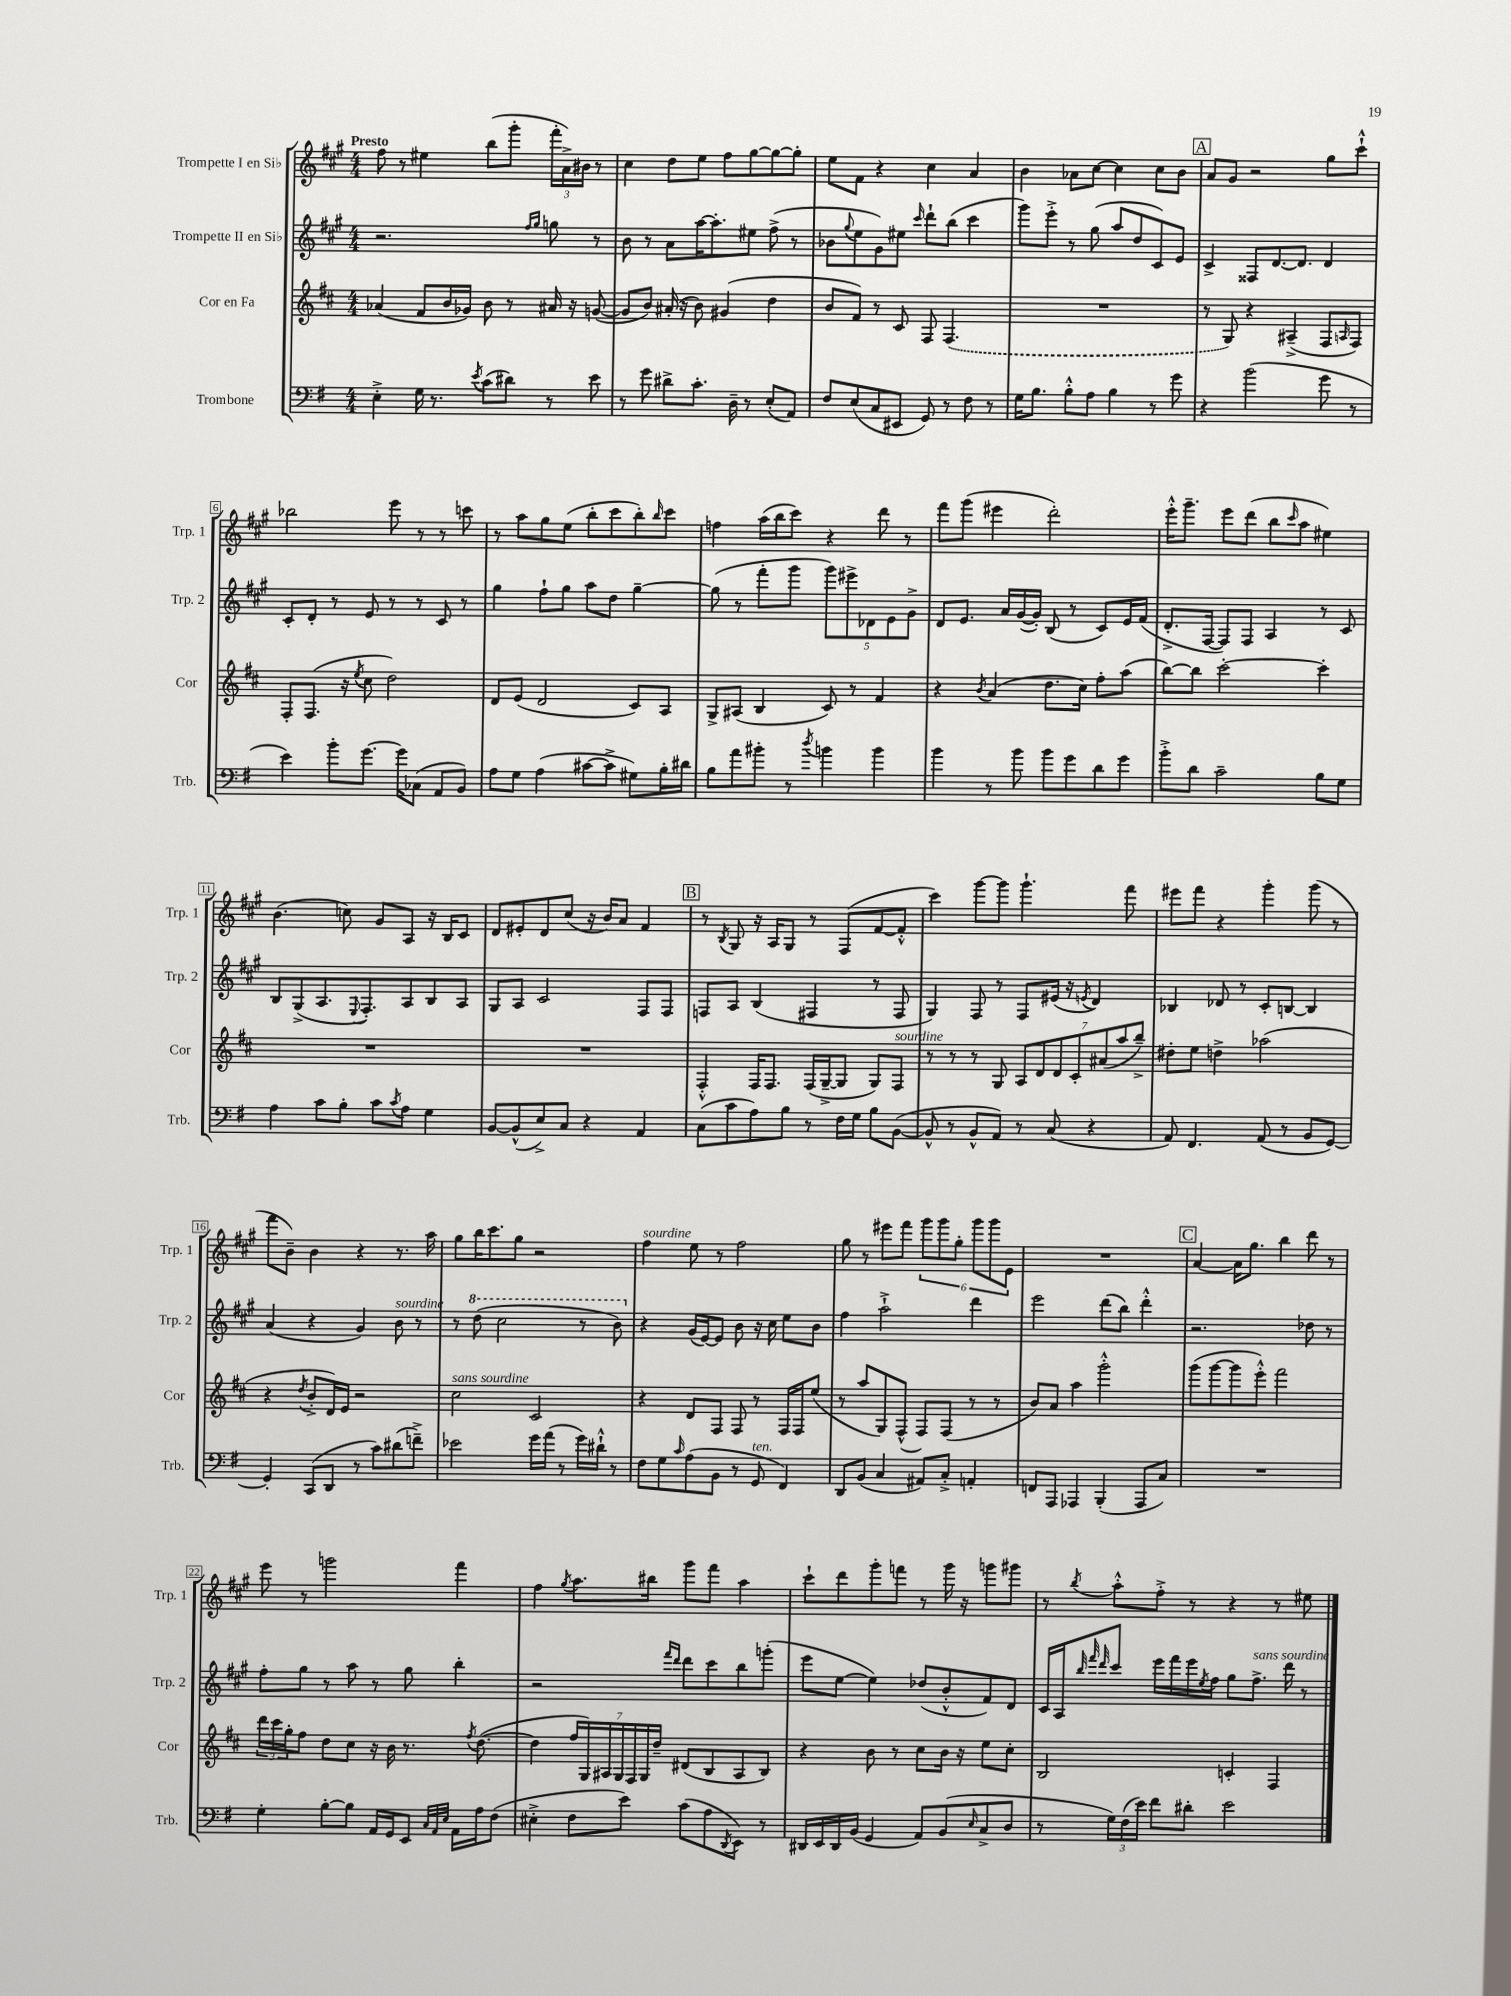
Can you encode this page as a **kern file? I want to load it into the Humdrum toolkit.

**kern	**kern	**kern	**kern
*part4	*part3	*part2	*part1
*staff4	*staff3	*staff2	*staff1
*I"Trombone	*I"Cor en Fa	*I"Trompette II en Si♭	*I"Trompette I en Si♭
*I'Trb.	*I'Cor	*I'Trp. 2	*I'Trp. 1
*clefF4	*clefG2	*clefG2	*clefG2
*k[f#]	*k[f#c#]	*k[f#c#g#]	*k[f#c#g#]
*M4/4	*M4/4	*M4/4	*M4/4
=1	=1	=1	=1
!	!	!	!LO:TX:a:B:t=Presto
4E'^\	(4a-X/	2.r	8ff#\
.	.	.	8r
16G\	8f#/L	.	4ee#X\
8.r	.	.	.
.	16b/L	.	.
.	16g-X/JJ)	.	.
8qe/	.	.	.
(8c\L	8b\	.	(8bb\L
8d#X\J)	8r	.	8ggg#'\J
.	.	16qqff#/LL	.
.	.	16qqgg#/JJ	.
8r	16a#X/	8ggn\	24fff#'\LL
.	.	.	24a^\)
.	16r	.	.
.	.	.	24b#X\JJ
8e\	([8gn/	8r	8r
=2	=2	=2	=2
8r	8g/L]	8b\	4cc#\
8g\	8b/J)	8r	.
8d#X^\L	(16a#X'/	8a\L	8dd\L
.	16r	.	.
8.c'\J	8b\)	[16aa\K	8ee\J
.	.	8.aa'\]	.
.	(4g#X/	.	8ff#\L
16D~\	.	.	.
8r	.	8ee#X\J	[8gg#\
(8E'/L	4dd\	(8ff#^\	8gg#\_
8AA/J)	.	8r	8gg#'\J]
=3	=3	=3	=3
8F#/L	8b/L	8b-X\L	8ee\L
.	.	8qqgg#/	.
(8E/	8f#/J)	8ee\	8f#\J
8C/	8r	8g#\)	4r
8EE#X/J	8c#/	8ee#X\J	.
.	.	16qqccc#/	.
8GG/)	8F#/	8ddd`\L	4cc#\
8r	(4.F#/	(8bb\J	.
8F#\	.	4ccc#\	4a/
8r	.	.	.
=4	=4	=4	=4
16G\KL	1r	8ggg#\L)	4b\
8.B\J	.	.	.
.	.	8eee'^\J	.
8B'^^\L	.	8r	8a-X\L
8A\J	.	(8gg#\	[8cc#\J
4B\	.	8aa/L	4cc#\]
.	.	8dd/	.
8r	.	8c#/)	8cc#\L
8g\	.	8e/J	8b\J
!!LO:REH:place=s1:t=A
=5	=5	=5	=5
4r	8r	4c#^/	8a/L
.	8G/)	.	8g#/J
(2b\	4r	8F##X/L	2r
.	.	[8.d/	.
.	(4A#X~^/	.	.
.	.	8.d/J]	.
8g\	8F#/L	4d/	8gg#\L
.	16qqAn/	.	.
8r	8F#/J)	.	8ccc#`^^\J
!!LO:LB:g=z
=6	=6	=6	=6
4e\)	8F#'/L	8c#'/L	2bb-X\
.	(8.F#/J	8d'/J	.
8b'\L	.	8r	.
.	16r	.	.
.	8qee/	.	.
[8.g\J	8cc#\	8e/	.
.	2dd\)	8r	8eee\
16g\KL]	.	.	.
(8C-X\J	.	8r	8r
8AA/L	.	8c#/	8r
8BB/J)	.	8r	8cccn\
=7	=7	=7	=7
8A\L	8d/L	4gg#\	8r
8G\J	(8e/J	.	8aa\L
(4A\	2d/	8ff#`\L	8gg#\
.	.	8gg#\J	(8ee\J
[8c#X\L	.	8aa\L	8bb'\L
8c#^\J]	.	8dd\J	8ccc#\
8G#X\L)	8c#/L)	[4gg#~\	8bb'\)
.	.	.	16qqbb/
16B'\L	8A/J	.	8ccc#\J
16d#X\JJ	.	.	.
=8	=8	=8	=8
8B\L	8G^/L	(8gg#\]	4ffn\
8a\	(8A#X/J	8r	.
8b#X'\J	4B/	8fff#'\L	(16aa\LL
.	.	.	16bb\J
8r	.	8ggg#\J	8ccc#\J)
8qdd/	.	.	.
4bn\	8c#/)	10ggg#\L)	4r
.	.	10eee#X^\	.
.	8r	.	.
.	.	10d-X\	.
4b\	4f#/	.	8ddd\
.	.	10e\	.
.	.	.	8r
.	.	10g#^\J	.
=9	=9	=9	=9
4b\	4r	8d/L	8fff#\L
.	.	8.e/J	(8ggg#\J
.	8qb/	.	.
8r	(4a/	.	4eee#X\
.	.	16a/LL	.
8b\	.	([16g#/	.
.	.	16g#'/JJ])	.
8b\L	8.dd\L	(8B/	2ddd'\)
8g\	.	8r	.
.	16cc#\Jk)	.	.
8d\	8ff#'\L	8c#/L)	.
8g\J	(8aa\J	16e/L	.
.	.	(16f#/JJ	.
=10	=10	=10	=10
8b'^\L	[8bb\L)	8.d'^/L	16eee'^^\KL
.	.	.	8.ggg#~\J
8d\J	8bb\J]	.	.
.	.	[16F#/Jk	.
2c~\	[2ccc#'\	8F#/L])	8eee\L
.	.	8F#/J	(8ddd\J
.	.	4A/	8bb\L
.	.	.	16qqccc#/
.	.	.	8aa\J
8B\L	4ccc#'\]	8r	4ee#X\)
8G\J	.	8c#/	.
!!LO:LB:g=z
=11	=11	=11	=11
4A\	1r	8B/L	(4.b\
.	.	(8G#^/	.
8c\L	.	8.A/	.
8B'\J	.	.	8ccn\)
.	.	8qqE/	.
.	.	8.F#'/)	.
8c\L	.	.	8g#/L
8qc/	.	.	.
8A\J	.	8A/	8A/J
4G\	.	8B/	16r
.	.	.	16B/KL
.	.	8A/J	8c#/J
=12	=12	=12	=12
[8BB/L	1r	8G#/L	8d/L
(8BB^^/]	.	8A/J	8e#X'/
8E^/)	.	2c#/	8d/
8C/J	.	.	(8cc#/J
4r	.	.	16r
.	.	.	16b/KL)
.	.	.	8a/J
4AA/	.	8F#/L	4f#/
.	.	8F#/J	.
!!LO:REH:place=s1:t=B
=13	=13	=13	=13
(8C\L	4F#'^^/	8Fn/L	8r
.	.	.	8qB/
8c\	.	8A/J	8G#/
8A\)	16F#/KL	(4B/	16r
.	8.F#/J	.	16A/KL
8B\J	.	.	8G#/J
8r	(16F#/LL	4F#X/	8r
.	[16G~^/J	.	.
16F#\LL	8G/J]	.	(8F#/L
16G\JJ	.	.	.
8B\L	8G/L)	8r	[8f#/
!	!LO:TX:a:i:t=sourdine	!	!
([8BB\J	8F#/J	8F#/	8f#'^^/J]
=14	=14	=14	=14
8BB^^/]	8r	4G#/)	4ccc#\)
8r	8r	.	.
8BB^^/L	8r	8F#/	[8ggg#\L
8AA/J)	8G/	8r	8ggg#\J]
8r	14A/L	8F#/L	4.ggg#`\
.	14d/	.	.
(8C/	.	(16e#X/Jk	.
.	14d/	.	.
.	.	16r	.
.	14c#'/	.	.
.	.	8qen/	.
4r	.	4d/)	.
.	(14a#X/	.	.
.	14aa/	.	.
.	.	.	8fff#\
.	14bb~^/J)	.	.
=15	=15	=15	=15
8AA/)	8dd#X'\L	4B-X/	8eee#X\L
4.FF#/	8ee\J	.	8fff#\J
.	4ddn^\	8d-X/	4r
.	.	8r	.
(8AA/	(2aa-X\	8c#'/L	4ggg#'\
8r	.	[8Bn/J	.
8BB/L	.	4B/]	(8ggg#\
[8GG/J)	.	.	8r
!!LO:LB:g=z
=16	=16	=16	=16
4GG'/]	4r	(4a/	8fff#\L
.	.	.	8b~\J)
.	8qdd/	.	.
(8CC/L	8b'^/L	4r	4b\
8DD/J	16d/L)	.	.
.	16e/JJ	.	.
8r	2r	4g#/)	4r
8c\L)	.	.	.
!	!	!LO:TX:a:i:t=sourdine	!
(8d#X\	.	8b\	8.r
8fn~^\J)	.	8r	.
.	.	.	16aa\
=17	=17	=17	=17
!	!LO:TX:a:i:t=sans sourdine	!	!
2e-X\	2cc#\	8r	8gg#\L
*	*	*8va	*
.	.	(8ddd\	16bb\K
.	.	.	8.ccc#\
.	.	2ccc#\	.
.	.	.	8gg#\J
16g\LL	2c#/	.	2r
(16a\JJ	.	.	.
8r	.	.	.
16g\LL)	.	8r	.
16d#X`^^\JJ	.	.	.
8r	.	8bb\)	.
=18	=18	=18	=18
*	*	*X8va	*
!	!	!	!LO:TX:a:i:t=sourdine
8F#\L	4r	4r	4ff#\
8G\	.	.	.
16qqc/	.	.	.
(8A\	8d/L	(16g#/LL	8ee\
.	.	[16e/J)	.
8BB\J	8F#/J	8e/J]	8r
8r	8F#/	8b\	2ff#\
!LO:TX:a:i:t=ten.	!	!	!
8GG/	8r	16r	.
.	.	16cc#\	.
4FF#/)	16F#/LL	8ee\L	.
.	16F#/J	.	.
.	(8ee/J	8b\J	.
=19	=19	=19	=19
8DD/L	8r	4ff#\	8gg#\
(8BB/J	8aa/L	.	8r
4C/	8G/)	2aa`^\	8eee#X\L
.	(8F#^^/J	.	8fff#\J
8AA#X/L)	8F#/L)	.	12ggg#\L
.	.	.	12ggg#\
8C'^/J	(8F#/J	.	.
.	.	.	12gg#'\J
4AAn'/	8r	4ddd\	12ggg#\L
.	.	.	12ggg#\
.	8r	.	.
.	.	.	12e\J
=20	=20	=20	=20
8FFn/L	8b/L)	2eee\	1r
8AAA/J	8a/J	.	.
4AAA-X/	4aa\	.	.
(4BBB'/	2ggg'^^\	(8ddd\L	.
.	.	8bb\J)	.
8AAA-/L	.	4ddd'^^\	.
8C/J)	.	.	.
!!LO:REH:place=s1:t=C
=21	=21	=21	=21
1r	(8ggg\L	2.r	[4a/
.	[8ggg\	.	.
.	8ggg\]	.	16a\KL]
.	.	.	8.gg#\J
.	8eee'^^\J)	.	.
.	2fff#\	.	4bb\
.	.	8dd-X\	8ddd\
.	.	8r	8r
!!LO:LB:g=z
=22	=22	=22	=22
4G'\	24ddd\LL	8ff#'\L	8eee\
.	24ccc#\	.	.
.	24gg'\J	.	.
.	8ff#\J	8gg#\J	8r
[8B'\L	8dd\L	8r	2gggn\
8B\J]	8cc#\J	8aa\	.
16AA/LL	16r	8r	.
16GG/J	16b\	.	.
8EE/J	8.r	8gg#\	.
32qqC/LLL	.	.	.
32qqAA/	.	.	.
32qqE/JJJ	.	.	.
16AA\LL	.	4bb'\	4fff#\
.	8qff#/	.	.
16A\J	([8.dd\	.	.
(8F#\J	.	.	.
=23	=23	=23	=23
4E#X'^\	4dd\]	2r	4ff#\
.	.	.	8qgg#/
8F#\L	28ff#/LL	.	8.aa\L
.	28G/)	.	.
.	28A#X/	.	.
.	28G/	.	.
8e\J)	.	.	.
.	28F#/	.	.
.	28G/	.	.
.	.	.	16bb#X\Jk
.	28dd~/JJ	.	.
.	.	16qqfff#/LL	.
.	.	16qqddd/JJ	.
(8c\L	(8d#X/L	8ddd\L	8ggg#\L
8A\	8B/	8ccc#\	8fff#\J
8qDD/	.	.	.
8EE\J)	8A#/	8bb\	4aa\
8r	8B/J)	(8gggn'\J	.
=24	=24	=24	=24
16DD#X/LL	4r	8eee\L	8ccc#`\L
16EE/	.	.	.
16DD#/	.	[8ee\J	8ddd\
(16BB/JJ	.	.	.
4GG/	8b\	4ee\])	8ggg#'\
.	8r	.	8fffn\J
8AA/L)	8cc#\L	(8dd-X/L	8r
(8BB/	16b\Jk	8b'^^/	16ggg#\
.	16r	.	16r
16qqE/	.	.	.
8C^/	8ee\L	8f#/)	8gggn\L
8D/J	8cc#'\J	8d/J	8ggg#X\J
=25	=25	=25	=25
8r	2B/	16c#/LL	8r
.	.	16A/J	.
.	.	32qqbb/	.
.	.	32qqfff#/	.
.	.	32qqddd/	8qbb/
24G\LL)	.	8ccc#/J	8aa'^^\L
(24F#\	.	.	.
24e\JJ)	.	.	.
8f#\L	.	16eee\LL	8ff#'^\J
.	.	16fff#\	.
8d#X'\J	.	16eee\	8r
.	.	8qee/	.
.	.	16ff#\JJ	.
2e\	4cn'/	8gg#\L	4r
!	!	!LO:TX:a:i:t=sans sourdine	!
.	.	8.ff#^\J	.
.	4F#/	.	8r
.	.	16ddd\	.
.	.	8r	8ee#X\
==	==	==	==
*-	*-	*-	*-
